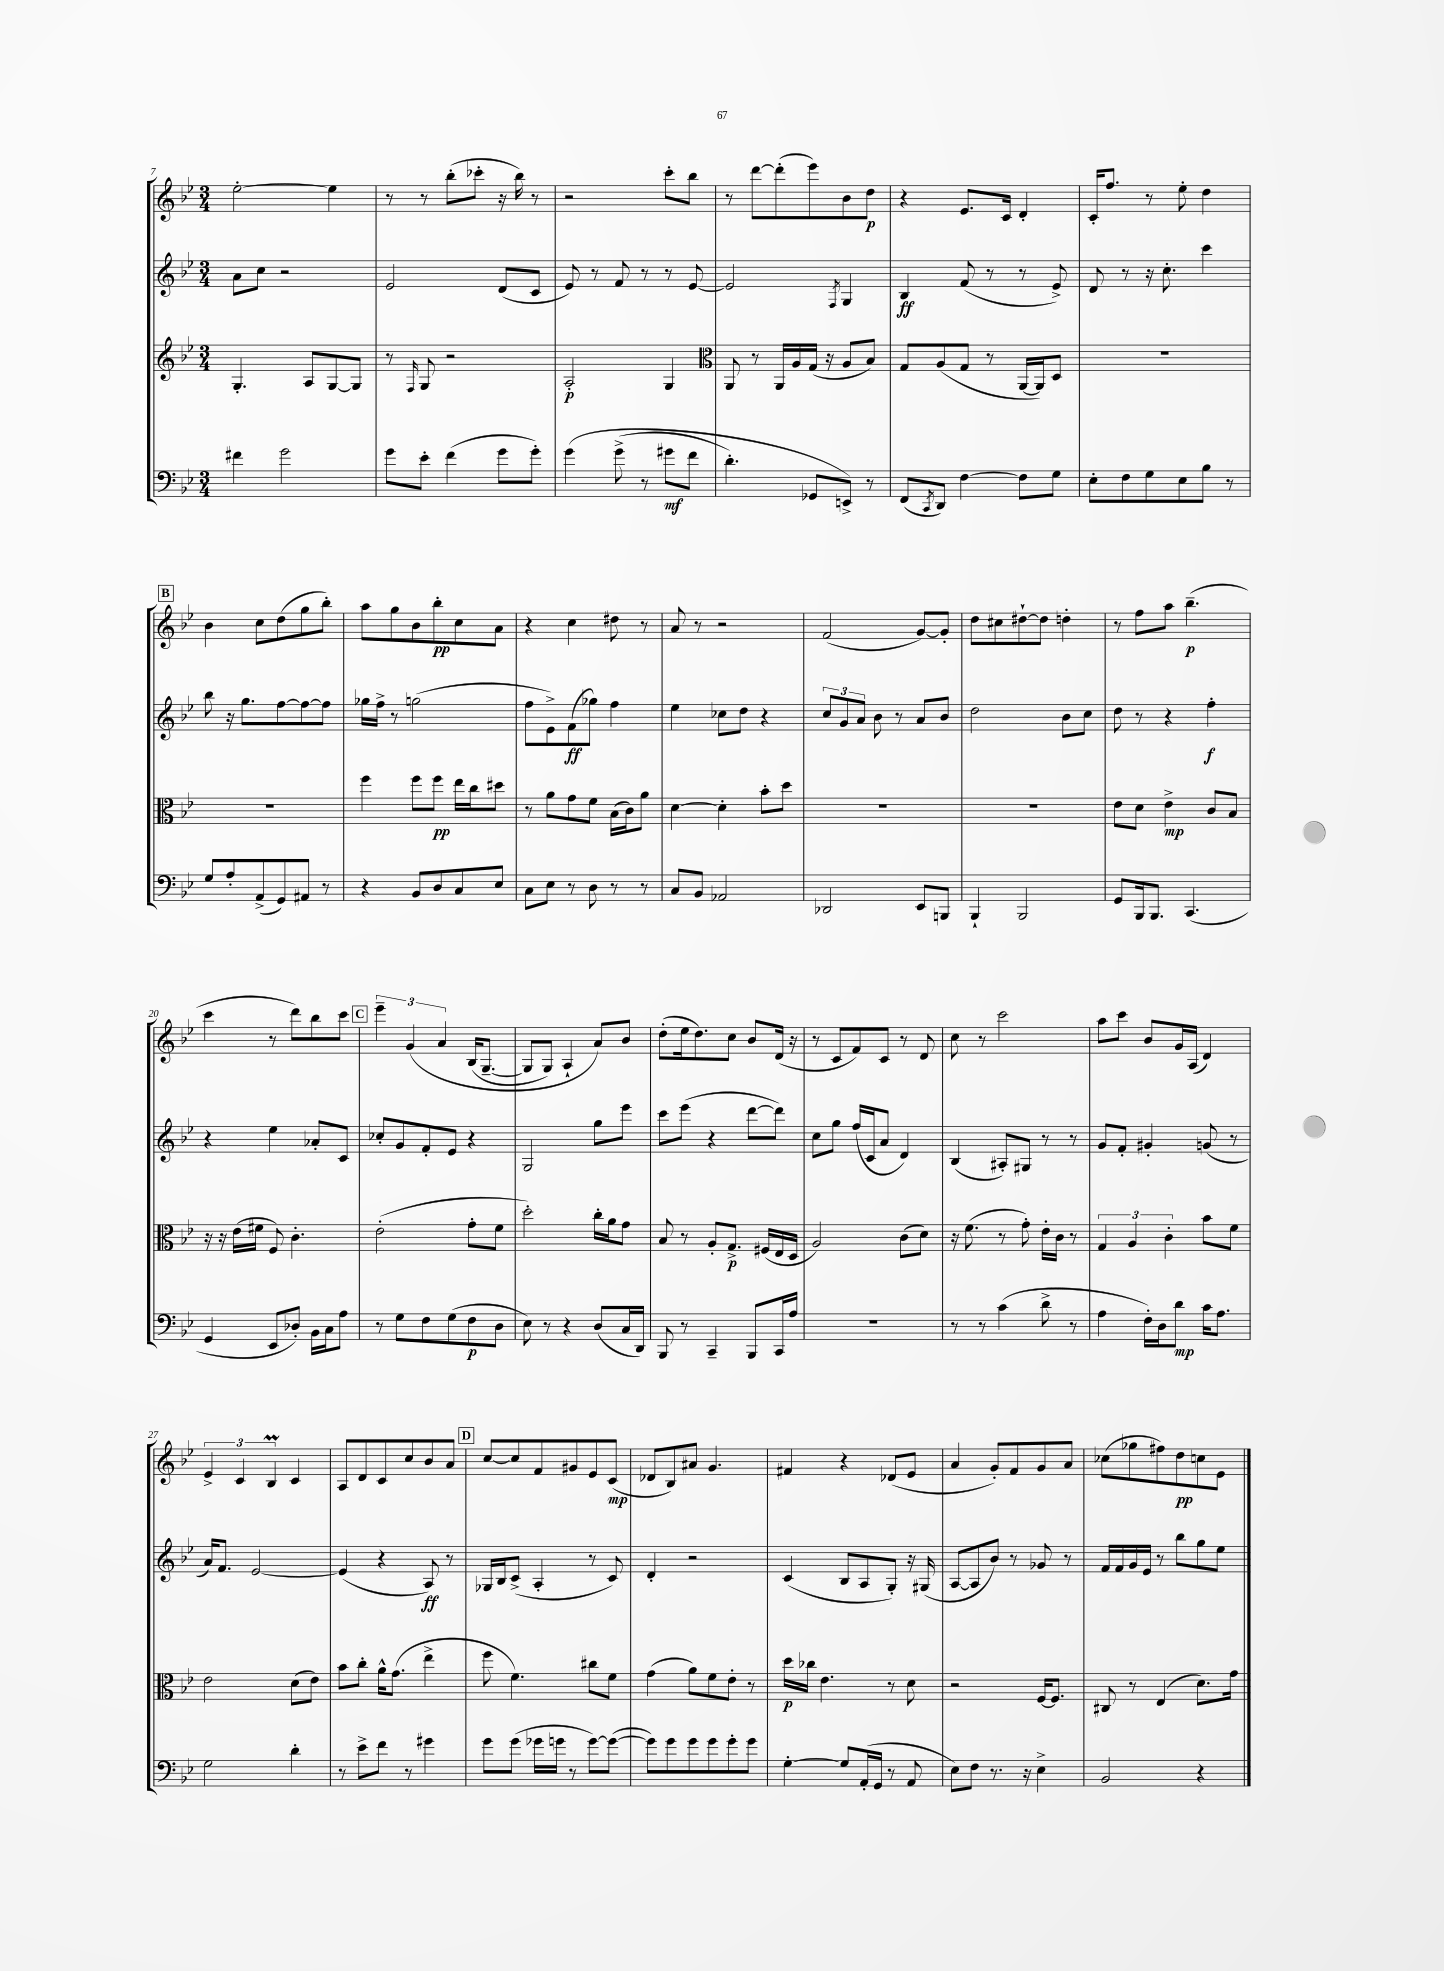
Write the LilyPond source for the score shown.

<<
\new StaffGroup <<
\new Staff = "s0" {
    \clef treble \key bes \major \numericTimeSignature \time 3/4
    ees''2~-. ees''4 |
    r8 r8 bes''8-.( ces'''8-. r16 bes''16) r8 |
    r2 c'''8-. bes''8 |
    r8 d'''8~ d'''8-.( ees'''8) bes'8 d''8\p |
    r4 ees'8. c'16 d'4-. |
    c'16-. f''8. r8 ees''8-. d''4 |
    \mark \markup { \box "B" } bes'4 c''8 d''8( g''8 bes''8-.) |
    a''8 g''8 bes'8 bes''8-.\pp c''8 a'8 |
    r4 c''4 dis''8 r8 |
    a'8 r8 r2 |
    f'2( g'8~) g'8-. |
    d''8 cis''8 dis''8~-! dis''8 d''4-. |
    r8 f''8 a''8 bes''4.--\p( |
    c'''4 r8 d'''8) bes''8 c'''8 |
    \mark \markup { \box "C" } \tuplet 3/2 { ees'''4-- g'4\( a'4 } bes16( g8.~-- |
    g8 g8) a4-! a'8\) bes'8 |
    d''8-.( ees''16 d''8.) c''8 bes'8 d'16( r16 |
    r8 c'8 f'8) c'8 r8 d'8 |
    c''8 r8 c'''2 |
    a''8 c'''8 bes'8 g'16 a16( d'4) |
    \tuplet 3/2 { ees'4-> c'4 bes4\prall } c'4 |
    a8 d'8 c'8 c''8 bes'8 a'8 |
    \mark \markup { \box "D" } c''8~ c''8 f'8 gis'8 ees'8 c'8\mp( |
    des'8 bes8) ais'8 g'4. |
    fis'4 r4 des'8( ees'8 |
    a'4 g'8-.) f'8 g'8 a'8 |
    ces''8( ges''8 fis''8) d''8\pp c''8 ees'8 \bar "|." |
}
\new Staff = "s1" {
    \clef treble \key bes \major \numericTimeSignature \time 3/4
    a'8 c''8 r2 |
    ees'2 d'8( c'8 |
    ees'8) r8 f'8 r8 r8 ees'8~ |
    ees'2 \acciaccatura { f8 } g4 |
    bes4\ff f'8( r8 r8 ees'8->) |
    d'8 r8 r16 c''8.-. c'''4 |
    \mark \markup { \box "B" } bes''8 r16 g''8. f''8~ f''8~ f''8 |
    ges''16 f''16-> r8 g''2( |
    f''8 ees'8->) f'8\ff( ges''8) f''4 |
    ees''4 ces''8 d''8 r4 |
    \tuplet 3/2 { c''8 g'8 a'8 } bes'8 r8 a'8 bes'8 |
    d''2 bes'8 c''8 |
    d''8 r8 r4 f''4-.\f |
    r4 ees''4 aes'8-. c'8 |
    \mark \markup { \box "C" } ces''8-. g'8 f'8-. ees'8 r4 |
    g2 g''8 ees'''8 |
    c'''8 ees'''8( r4 d'''8~ d'''8) |
    c''8 g''8 f''16( c'16 a'8 d'4) |
    bes4( ais8-.) gis8 r8 r8 |
    g'8 f'8-. gis'4-. g'8( r8 |
    a'16) f'8. ees'2~ |
    ees'4( r4 a8\ff) r8 |
    \mark \markup { \box "D" } ges16 bes16 c'8->( a4-. r8 c'8) |
    d'4-. r2 |
    c'4( bes8 a8 g8-.) r16 gis16( |
    a8~ a8 bes'8) r8 ges'8 r8 |
    f'16 f'16 g'16 ees'16 r8 bes''8 g''8 ees''8 \bar "|." |
}
\new Staff = "s2" {
    \clef treble \key bes \major \numericTimeSignature \time 3/4
    g4.-. a8 g8~ g8 |
    r8 \grace { f16 } g8 r2 |
    a2-.\p g4 |
    \clef alto a,8 r8 a,16 a16 g16( r16 a8 bes8) |
    g8 a8( g8 r8 a,16~ a,16) d8 |
    R2. |
    \mark \markup { \box "B" } R2. |
    f''4 f''8 f''8\pp ees''16 c''16 dis''8 |
    r8 a'8 g'8 f'8 bes16( c'16) a'8 |
    d'4~ d'4-. bes'8-. d''8 |
    R2. |
    R2. |
    ees'8 d'8 ees'4->\mp c'8 bes8 |
    r16 r16 ees'16( fis'16 f8) c'4.-. |
    \mark \markup { \box "C" } ees'2-.( g'8-. f'8 |
    d''2-.) c''16-. a'16 g'8 |
    bes8 r8 a8-. g8.->\p fis16( ees16 d16 |
    a2) c'8( d'8) |
    r16 f'8.( r8 g'8-.) ees'16-. c'16 r8 |
    \tuplet 3/2 { g4 a4 c'4-. } bes'8 f'8 |
    ees'2 d'8( ees'8) |
    bes'8 c''8-. a'16-^ g'8.( ees''4-> |
    \mark \markup { \box "D" } f''8 f'4.) cis''8 f'8 |
    g'4( a'8) f'8 ees'8-. r8 |
    d''16\p ces''16 ees'4. r8 d'8 |
    r2 f16~ f8. |
    cis8 r8 ees4( d'8.) g'16 \bar "|." |
}
\new Staff = "s3" {
    \clef bass \key bes \major \numericTimeSignature \time 3/4
    fis'4 g'2 |
    g'8 ees'8-. f'4( g'8 g'8-.) |
    g'4\( g'8->( r8 gis'8\mf f'8 |
    d'4.-.) ges,8 e,8->\) r8 |
    f,8( \acciaccatura { c,8 } d,8) f4~ f8 g8 |
    ees8-. f8 g8 ees8 bes8 r8 |
    \mark \markup { \box "B" } g8 a8-. a,8->( g,8) ais,8 r8 |
    r4 bes,8 d8 c8 ees8 |
    c8 ees8 r8 d8 r8 r8 |
    c8 bes,8 aes,2 |
    des,2 ees,8 b,,8 |
    bes,,4-! bes,,2 |
    g,8 bes,,16 bes,,8. c,4.( |
    g,4 ees,8 des8-.) bes,16 c16 a8 |
    \mark \markup { \box "C" } r8 g8 f8 g8( f8\p d8 |
    ees8) r8 r4 d8( c16 d,16) |
    bes,,8 r8 c,4-- bes,,8 c,16 a16 |
    R2. |
    r8 r8 c'4( d'8-> r8 |
    a4 f16-.) d16 d'8\mp c'16 a8. |
    g2 d'4-. |
    r8 ees'8-> f'8 r8 gis'4 |
    \mark \markup { \box "D" } g'8 g'8( ges'16 g'16 r8 g'8~) g'8~( |
    g'8) g'8 g'8 g'8 g'8-. g'8 |
    g4~-. g8 a,16-.( g,16 r8 a,8 |
    ees8) f8 r8. r16 ees4-> |
    bes,2 r4 \bar "|." |
}
>>
>>
\layout { \context { \Score currentBarNumber = #7 } }
